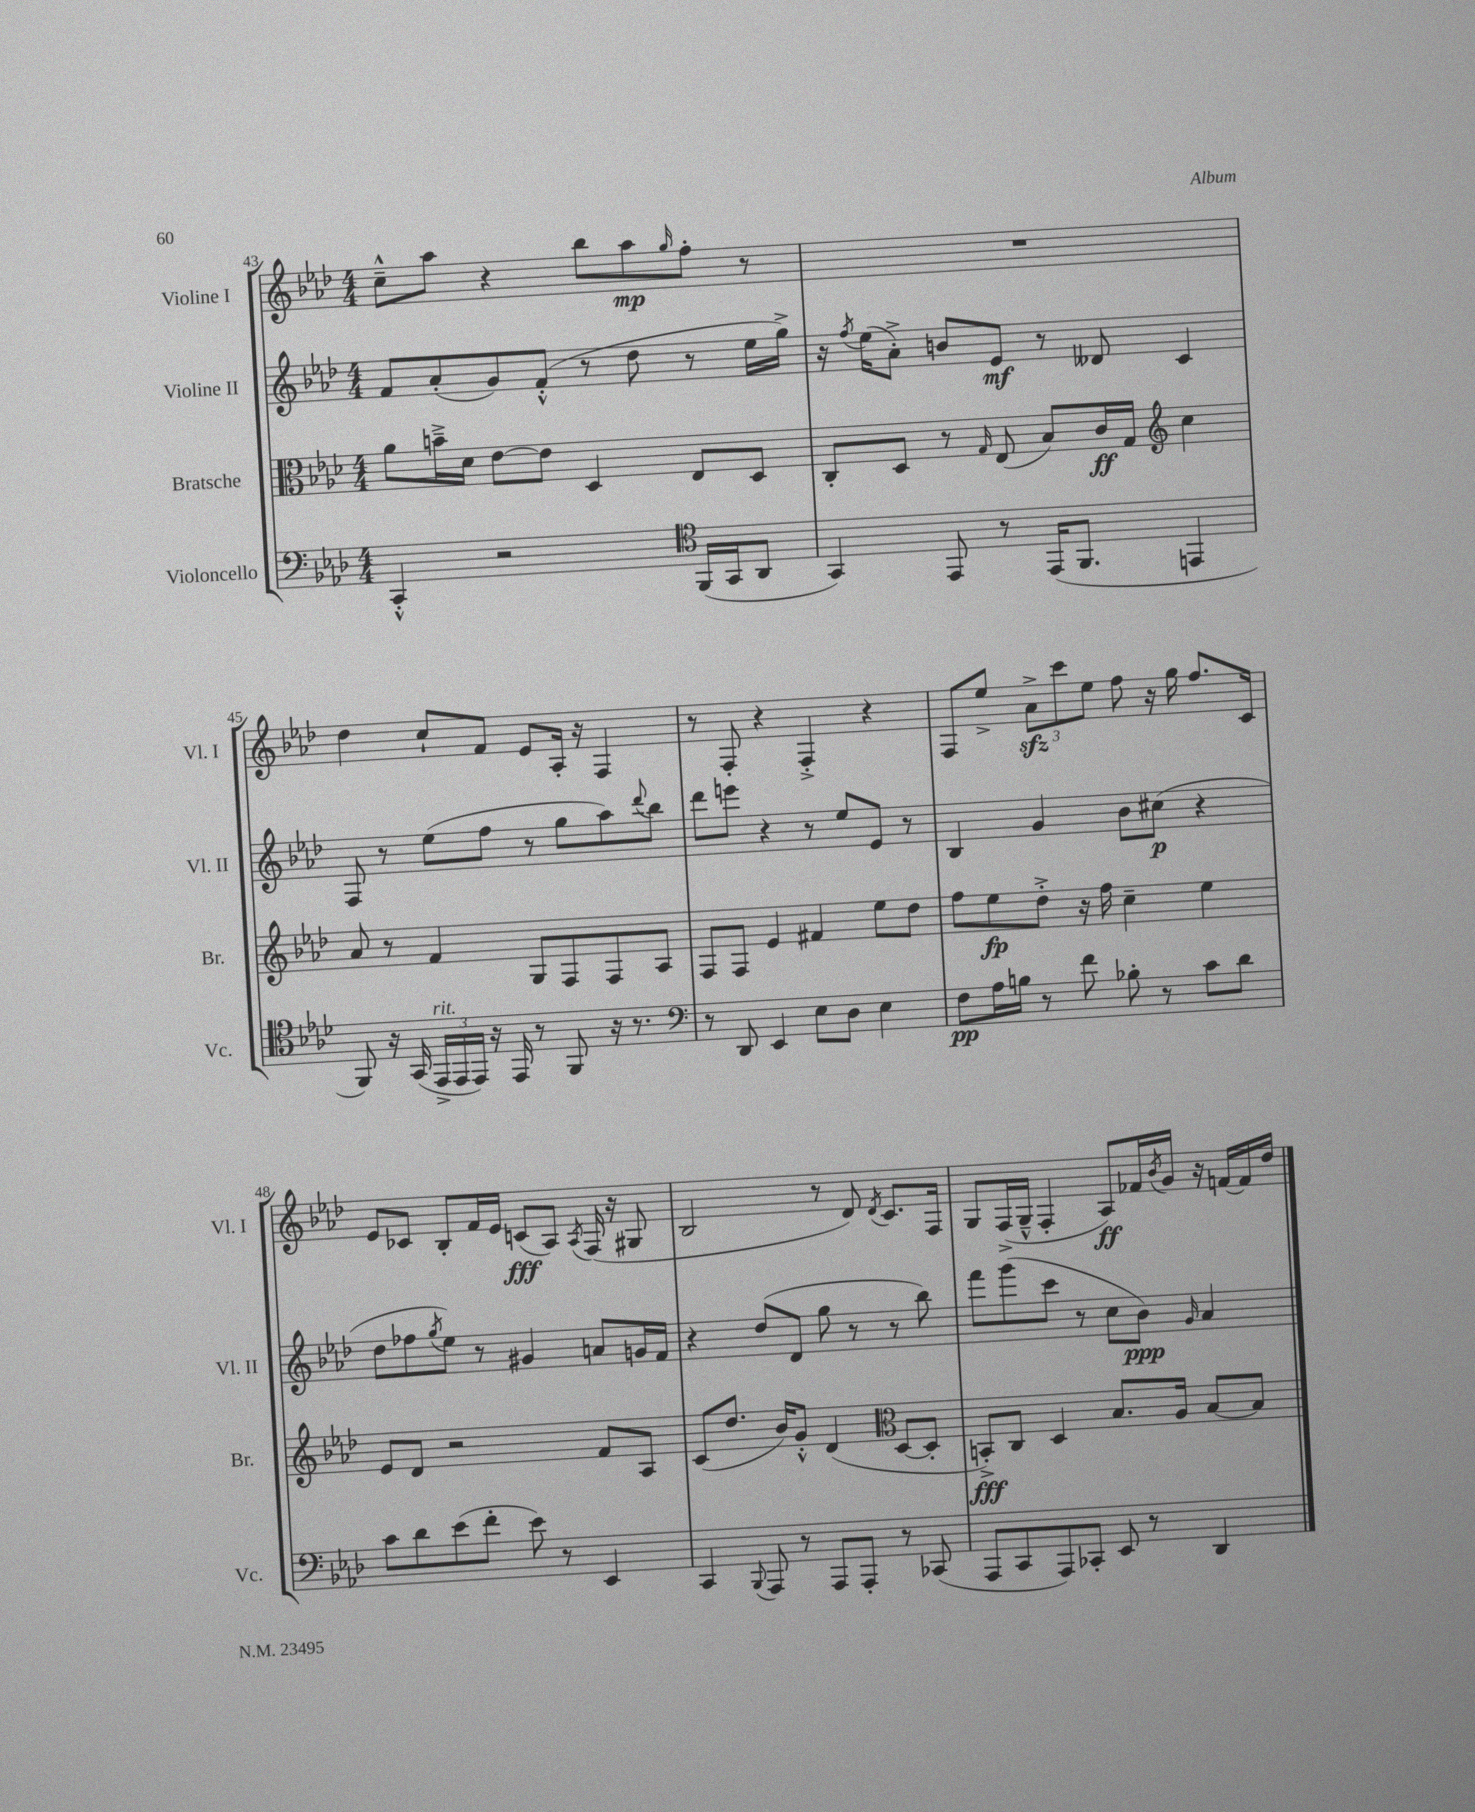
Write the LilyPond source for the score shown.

<<
\new StaffGroup <<
\new Staff = "s0" \with { instrumentName = "Violine I" shortInstrumentName = "Vl. I" } {
    \clef treble \key aes \major \numericTimeSignature \time 4/4
    c''8---^ aes''8 r4 bes''8 aes''8\mp \grace { g''16 } f''8-. r8 |
    R1 |
    des''4 c''8-! f'8 ees'8 aes16-. r16 f4 |
    r8 f8-. r4 f4-.-> r4 |
    f8 ees''8-> \tuplet 3/2 { aes'8->\sfz c'''8 ees''8 } f''8 r16 g''16 f''8. c'16 |
    ees'8 ces'8 bes8-. f'16 ees'16 c'8\fff( aes8) \acciaccatura { aes8 } f16( r16 gis8 |
    bes2 r8 des'8) \acciaccatura { des'8 } c'8. f16 |
    g8 f16->( g16---^ f4-. aes8\ff) fes'16 \acciaccatura { bes'8 } g'16 r16 f'16~ f'16 des''16 \bar "|." |
}
\new Staff = "s1" \with { instrumentName = "Violine II" shortInstrumentName = "Vl. II" } {
    \clef treble \key aes \major \numericTimeSignature \time 4/4
    f'8 aes'8-.( g'8) f'8-.-^( r8 des''8 r8 ees''16 g''16->) |
    r16 \acciaccatura { f''8 } ees''16( aes'8-.->) b'8 ees'8\mf r8 deses'8 c'4 |
    f8 r8 ees''8( f''8 r8 g''8 aes''8) \appoggiatura { des'''8 } bes''8 |
    des'''8 e'''8 r4 r8 ees''8 ees'8 r8 |
    bes4 g'4 bes'8 cis''8\p( r4 |
    des''8 fes''8 \acciaccatura { g''8 } ees''8) r8 gis'4 a'8 g'16 f'16 |
    r4 des''8( des'8 g''8 r8 r8 bes''8) |
    f'''8 g'''8( c'''8 r8 c''8 bes'8\ppp) \grace { g'16 } aes'4 \bar "|." |
}
\new Staff = "s2" \with { instrumentName = "Bratsche" shortInstrumentName = "Br." } {
    \clef alto \key aes \major \numericTimeSignature \time 4/4
    aes'8 b'16---> des'16 ees'8~ ees'8 des4 ees8 des8 |
    c8-. des8 r8 \grace { g16 } ees8( bes8) c'16\ff g16 \clef treble c''4 |
    aes'8 r8 f'4 g8 f8 f8 aes8 |
    f8 f8 ees'4 fis'4 ees''8 des''8 |
    f''8 ees''8\fp des''8-.-> r16 f''16 c''4-- ees''4 |
    ees'8 des'8 r2 f'8 aes8 |
    c'8( des''8. bes'16) g'8-.-^ des'4( \clef alto des8~ des8-. |
    b,8-.->\fff) c8 des4 bes8. aes16 bes8~ bes8 \bar "|." |
}
\new Staff = "s3" \with { instrumentName = "Violoncello" shortInstrumentName = "Vc." } {
    \clef bass \key aes \major \numericTimeSignature \time 4/4
    c,4-.-^ r2 \clef tenor f,16( g,16 aes,8 |
    g,4) ees,8 r8 ees,16( f,8. e,4 |
    f,8) r16 g,16( \tuplet 3/2 { ees,16->^\markup { \italic "rit." } ees,16 ees,16) } r16 ees,16 r8 f,8 r16 r8. |
    \clef bass r8 des,8 ees,4 ees8 des8 ees4 |
    f8\pp aes16 b16 r8 f'8 bes8-. r8 c'8 des'8 |
    c'8 des'8 ees'8( f'8-. ees'8) r8 ees,4 |
    c,4 \appoggiatura { bes,,8 } aes,,8 r8 aes,,8 aes,,8-. r8 ces,8( |
    aes,,8 c,8 aes,,8) ces,8-. ees,8 r8 des,4 \bar "|." |
}
>>
>>
\layout { \context { \Score currentBarNumber = #43 } }
